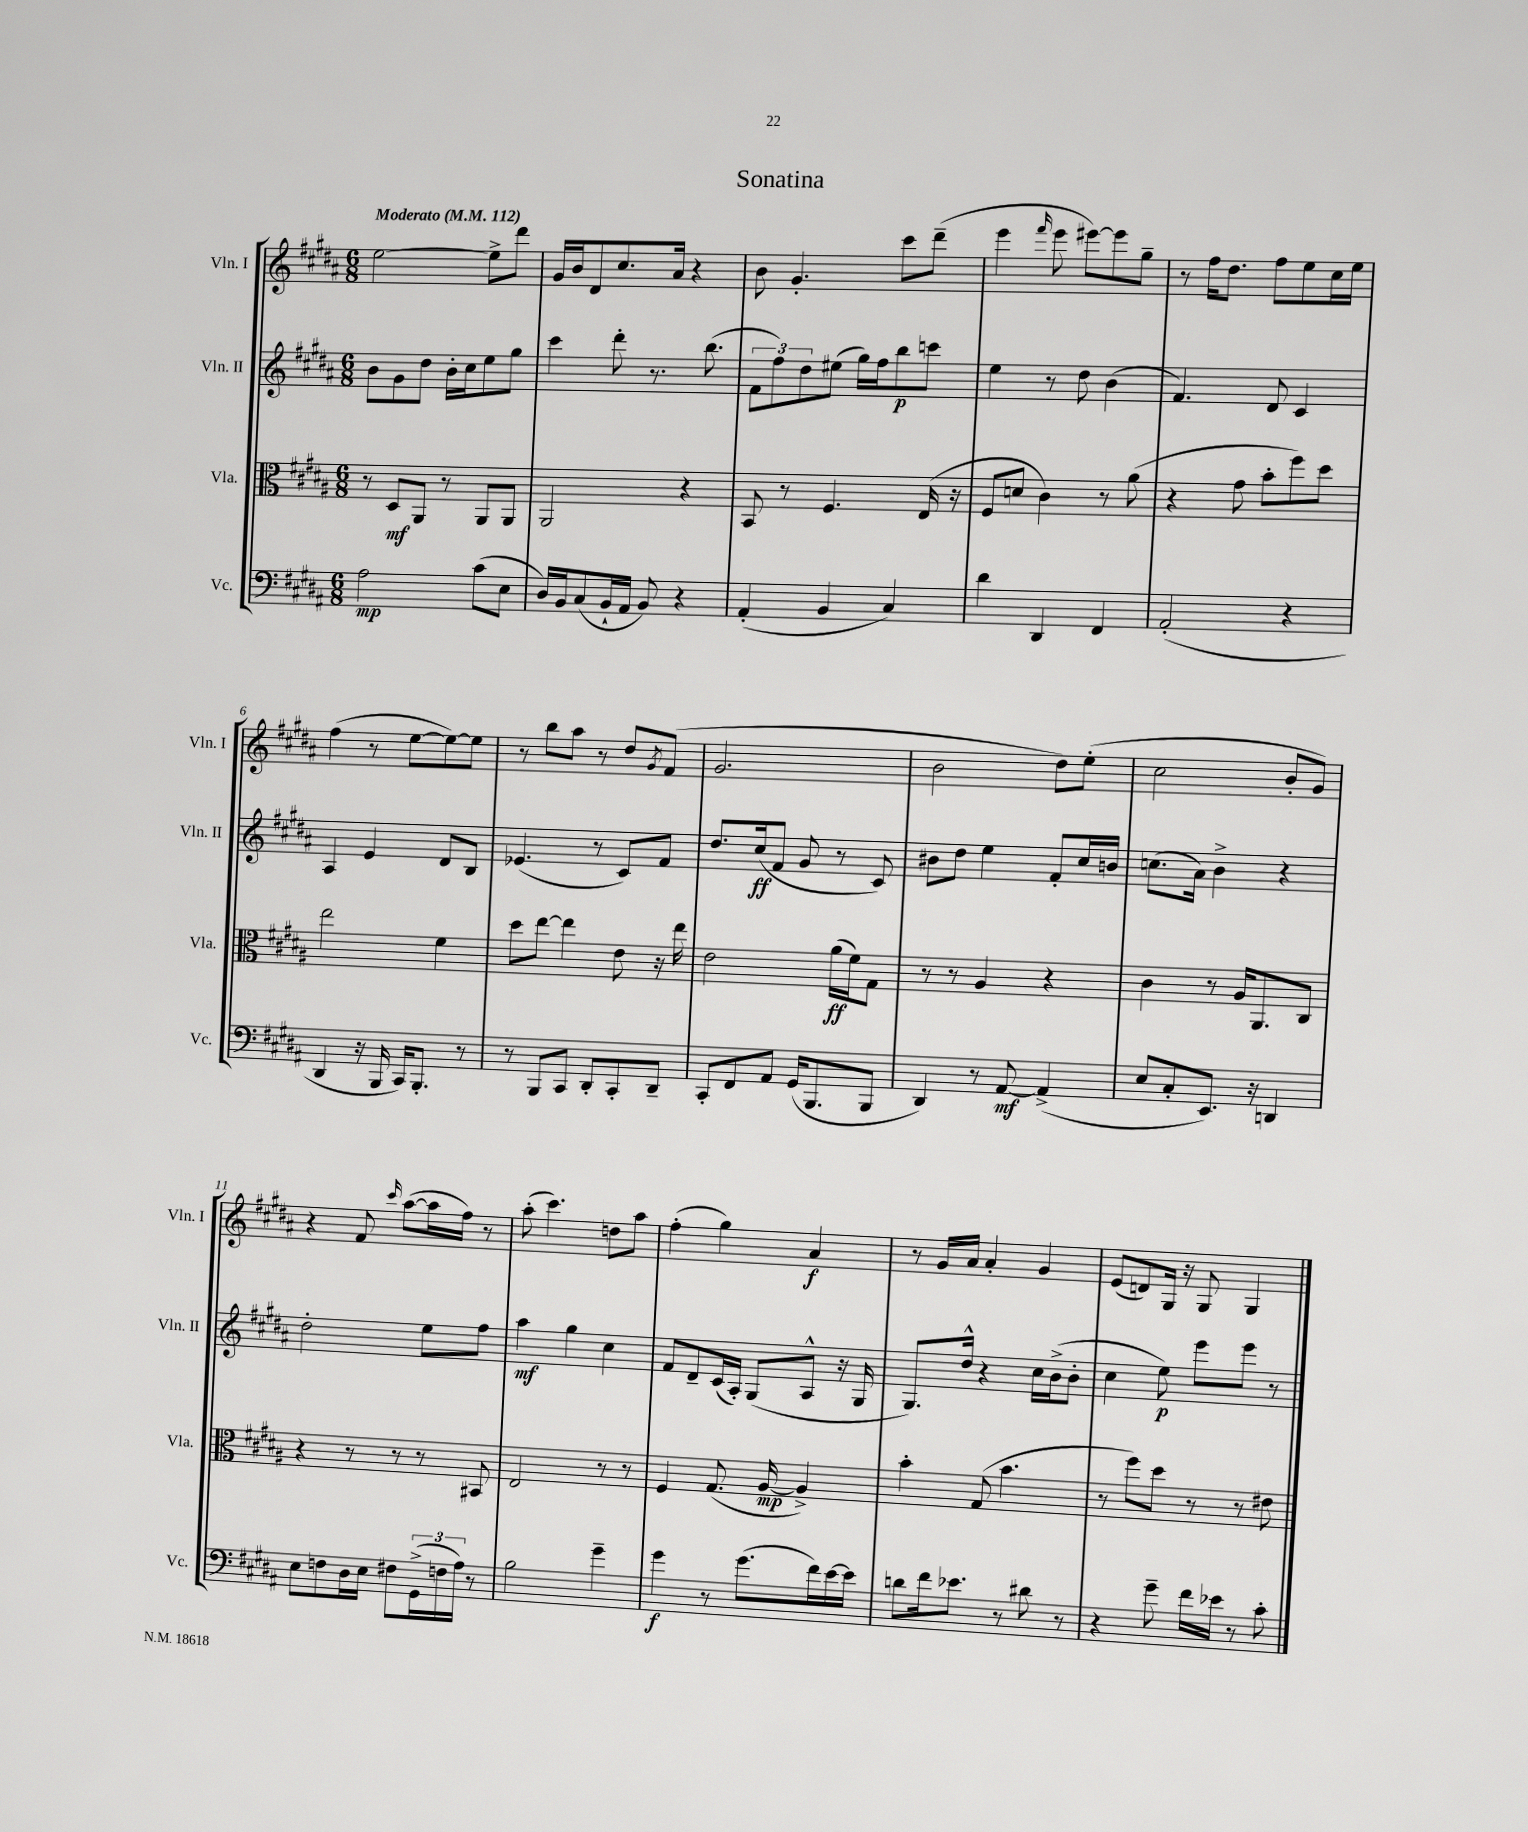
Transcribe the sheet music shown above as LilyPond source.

\header { title = "Sonatina" }
<<
\new StaffGroup <<
\new Staff = "s0" \with { instrumentName = "Vln. I" shortInstrumentName = "Vln. I" } {
    \clef treble \key b \major \numericTimeSignature \time 6/8 \tempo "Moderato" 4 = 112
    e''2~ e''8-> dis'''8 |
    gis'16 b'16 dis'8 cis''8. ais'16 r4 |
    b'8 gis'4.-. cis'''8 dis'''8--( |
    e'''4 \grace { fis'''16 } e'''8 eis'''8~) eis'''8 gis''8-- |
    r8 fis''16 dis''8. fis''8 e''8 cis''16 e''16 |
    fis''4( r8 e''8~ e''8~) e''8 |
    r8 b''8 ais''8 r8 dis''8 \acciaccatura { gis'8 } fis'8( |
    gis'2. |
    b'2 dis''8) e''8-.( |
    cis''2 b'8-. gis'8) |
    r4 fis'8 \grace { cis'''16 } ais''8~( ais''16 fis''16) r8 |
    ais''8-.( cis'''4.) d''8 ais''8 |
    fis''4-.( gis''4) ais'4\f |
    r8 gis'16 ais'16 ais'4-. gis'4 |
    e'8( d'8) gis16 r16 gis8 gis4 \bar "|." |
}
\new Staff = "s1" \with { instrumentName = "Vln. II" shortInstrumentName = "Vln. II" } {
    \clef treble \key b \major \numericTimeSignature \time 6/8
    b'8 gis'8 dis''8 b'16-. cis''16 e''8 gis''8 |
    cis'''4 dis'''8-. r8. b''8.( |
    \tuplet 3/2 { fis'8 fis''8) dis''8 } eis''8( gis''16) fis''16 b''8\p c'''8 |
    e''4 r8 dis''8 b'4( |
    fis'4.) dis'8 cis'4 |
    ais4 e'4 dis'8 b8 |
    ees'4.( r8 cis'8) fis'8 |
    dis''8. cis''16\ff( fis'8 gis'8 r8 cis'8) |
    bis'8 dis''8 e''4 fis'8-. cis''16 b'16 |
    c''8.( ais'16) b'4-> r4 |
    dis''2-. e''8 fis''8 |
    ais''4\mf gis''4 cis''4 |
    fis'8 dis'8-- cis'16( ais16-.) gis8( ais8-^ r16 gis16 |
    gis8.) dis''16-^ r4 cis''16 b'16->( b'8-. |
    cis''4 e''8\p) e'''8 e'''8 r8 \bar "|." |
}
\new Staff = "s2" \with { instrumentName = "Vla." shortInstrumentName = "Vla." } {
    \clef alto \key b \major \numericTimeSignature \time 6/8
    r8 dis8\mf ais,8 r8 ais,8 ais,8 |
    ais,2 r4 |
    b,8 r8 fis4. e16( r16 |
    fis8 d'8 cis'4) r8 ais'8( |
    r4 gis'8 b'8-. fis''8) dis''8 |
    e''2 fis'4 |
    dis''8 e''8~ e''4 e'8 r16 e''16 |
    e'2 ais'16\ff( fis'16) gis8 |
    r8 r8 ais4 r4 |
    cis'4 r8 ais16 ais,8. cis8 |
    r4 r8 r8 r8 bis,8 |
    e2 r8 r8 |
    fis4 gis8.( ais16~\mp ais4->) |
    b'4-. gis8( b'4. |
    r8 fis''8) dis''8 r8 r8 eis'8 \bar "|." |
}
\new Staff = "s3" \with { instrumentName = "Vc." shortInstrumentName = "Vc." } {
    \clef bass \key b \major \numericTimeSignature \time 6/8
    ais2\mp cis'8( e8 |
    dis16) b,16 cis8( b,16-! ais,16 b,8) r4 |
    ais,4-.( b,4 cis4) |
    dis'4 dis,4 fis,4 |
    ais,2-.( r4 |
    dis,4 r16 b,,16 cis,16) b,,8.-. r8 |
    r8 b,,8 cis,8 dis,8-. cis,8-. dis,8-- |
    cis,8-. fis,8 ais,8 gis,16( b,,8. b,,8 |
    dis,4) r8 ais,8~\mf ais,4->( |
    e8 cis8-. e,8.) r16 d,4 |
    e8 f8 dis16 e16 fis8 \tuplet 3/2 { gis,16->( f16 ais16) } r8 |
    b2 gis'4-- |
    gis'4\f r8 gis'8.( fis'16) e'16~ e'16 |
    d'8 fis'16 ees'8. r8 dis'8 r8 |
    r4 gis'8-- fis'16 ees'16 r8 cis'8-. \bar "|." |
}
>>
>>
